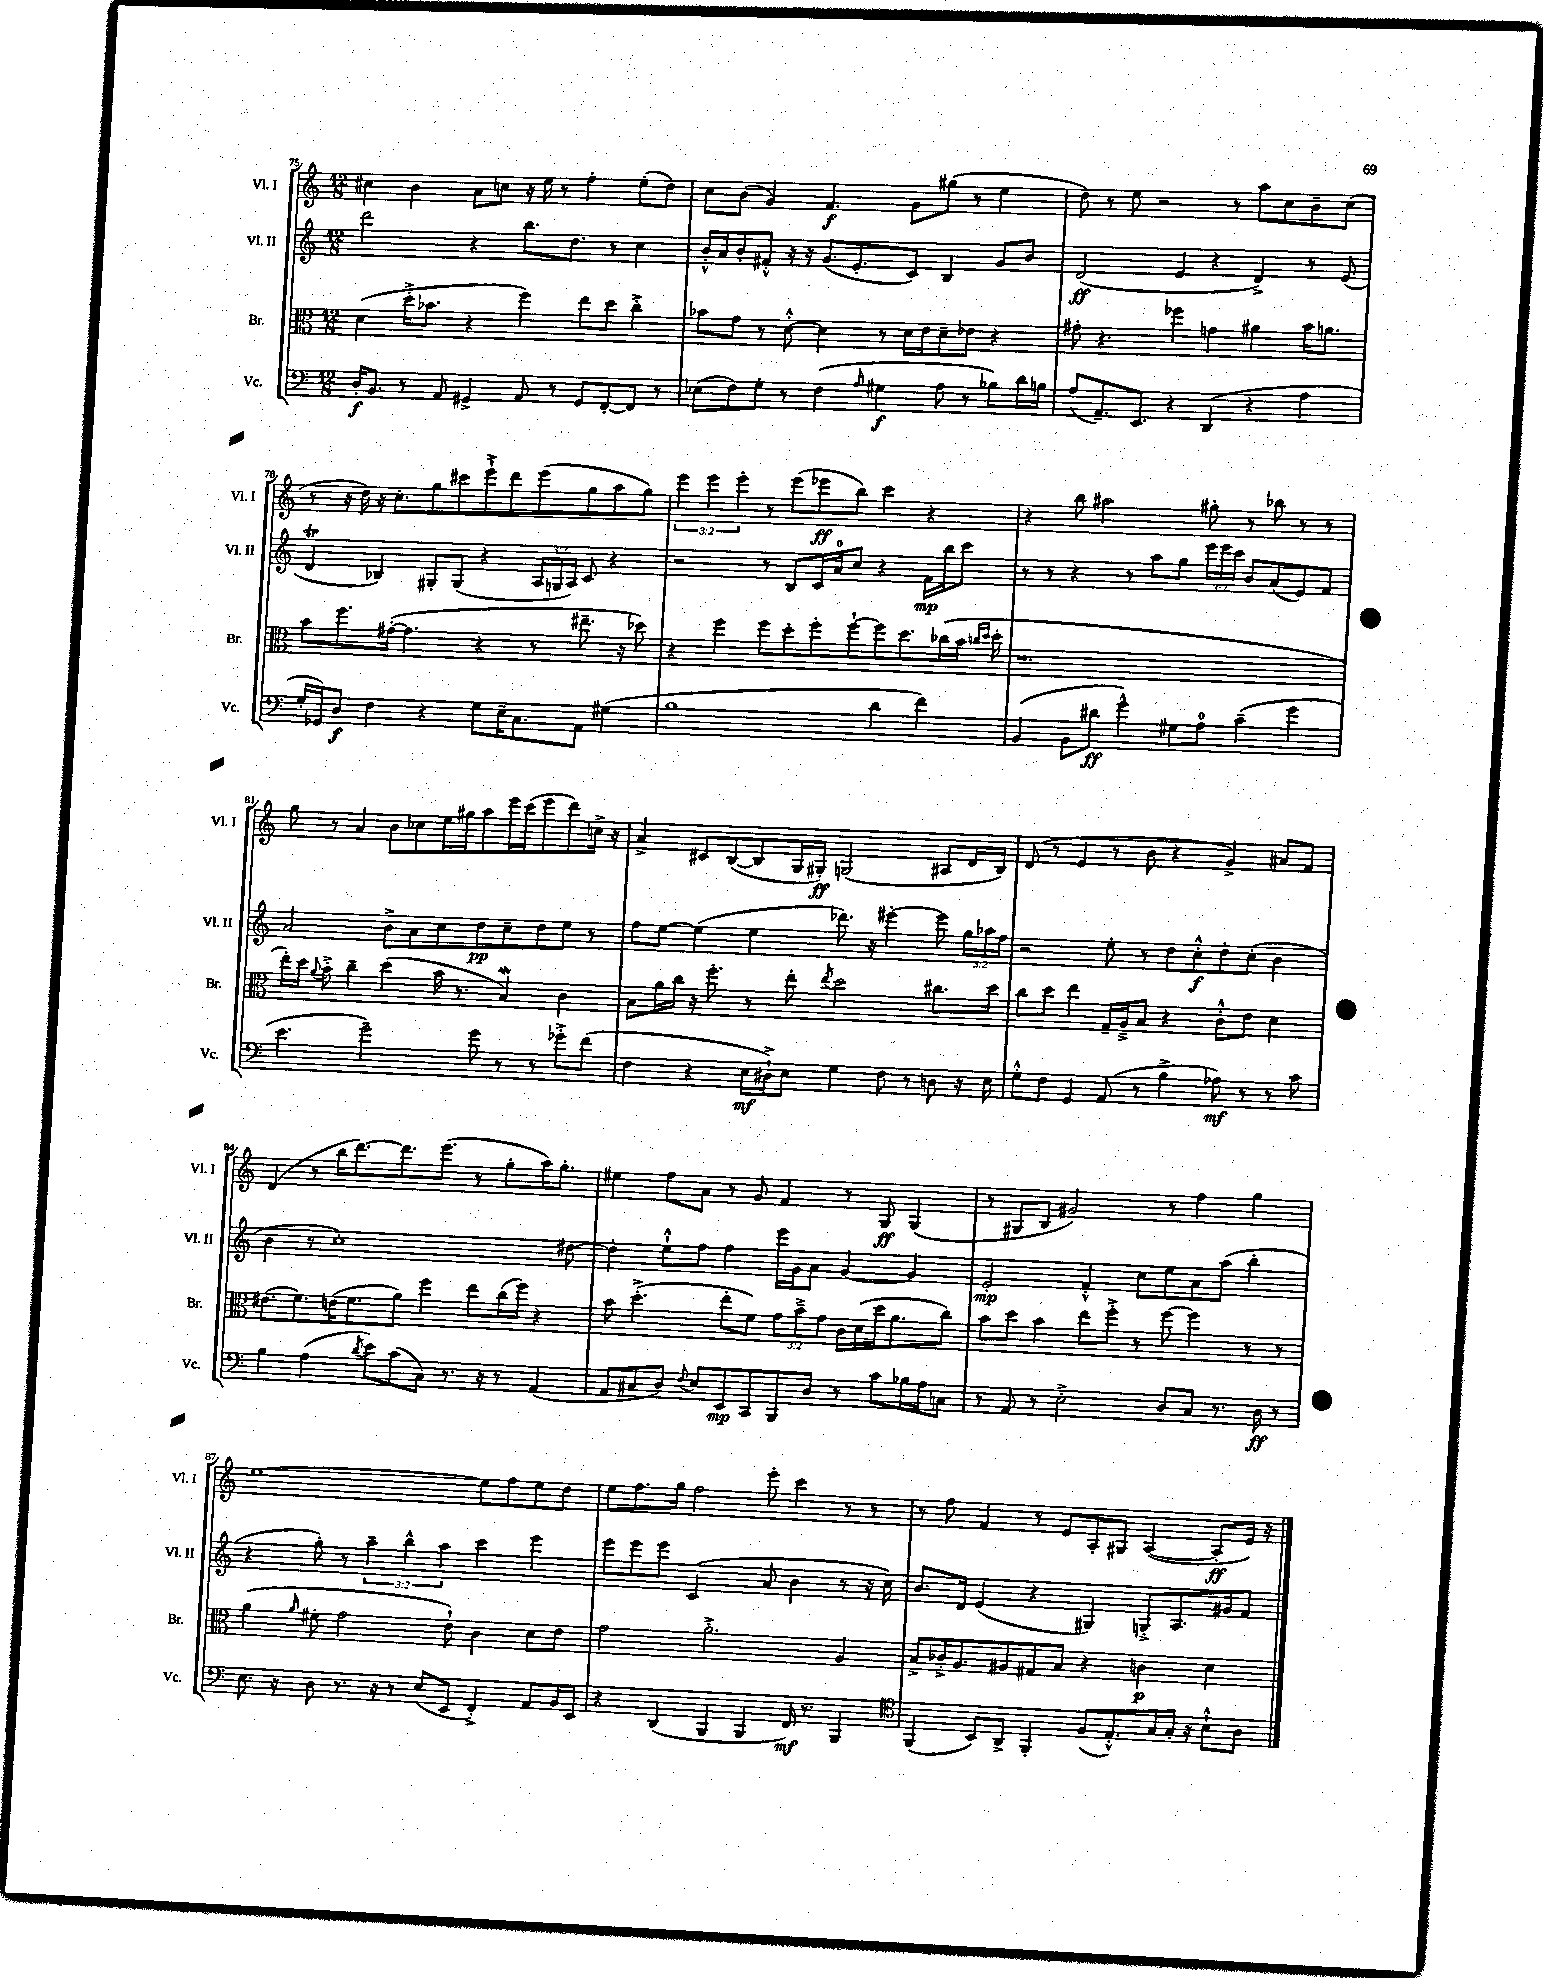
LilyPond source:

<<
\new StaffGroup <<
\new Staff = "s0" \with { instrumentName = "Vl. I" shortInstrumentName = "Vl. I" } {
    \clef treble \key c \major \numericTimeSignature \time 12/8 \override Staff.TupletNumber.text = #tuplet-number::calc-fraction-text
    \autoBeamOff cis''4 b'4 a'8[ c''8] r16 e''16 r8 f''4-. e''8[-.( d''8]) |
    c''8[ b'8]( g'4) f'4.\f g'8[ gis''8]( r8 e''4 |
    d''8) r8 e''8 r2 r8 a''8[ c''8 b'8-- c''8]( |
    r8 r16 d''16) r16 c''8.[-. g''8 cis'''8 e'''8-!-> d'''8 e'''8( g''8 a''8 g''8]) |
    \tuplet 3/2 { e'''4 e'''4 e'''4-. } r8 e'''8[( ees'''8\ff b''8]) c'''4 r4 |
    r4 b''8 ais''2 gis''8-. r8 bes''8 r8 r8 |
    g''8 r8 a'4 b'8[ ces''8 e''16 gis''16 a''8 e'''16 c'''16( e'''8 d'''8) c''16]-> r16 |
    a'4-> cis'8[ b8~( b8 g16 gis16]-.\ff) g2( ais8[ d'16 b16]) |
    d'8( r8 e'4 r8 b'8 r4 g'4->) ais'8[ f'8] |
    d'4( r8 b''16[ d'''8.~) d'''8. e'''8.]( r8 g''8[-. a''16) g''8.]-. |
    eis''4 f''8[ a'8] r8 g'8 f'4 r8 g8\ff g4( |
    r8 gis8[ b8] gis'2) r8 f''4 g''4 |
    e''1~ e''8[ f''8 e''8 d''8] |
    e''8[ f''8. g''16] f''2 e'''8-. c'''4 r8 r8 |
    r8 f''8 f'4 r8 e'8[ a8-. gis8] a4~( a8[-.\ff e'16]) r16 \bar "|." |
}
\new Staff = "s1" \with { instrumentName = "Vl. II" shortInstrumentName = "Vl. II" } {
    \clef treble \key c \major \numericTimeSignature \time 12/8 \override Staff.TupletNumber.text = #tuplet-number::calc-fraction-text
    \autoBeamOff d'''2 r4 b''8.[ d''8.] r8 c''4 |
    b'16[-.-^ a'16 b'8-. fis'8]-.-^ r16 r16 g'8.[( e'8.-. c'8]) b4 g'8[ b'8] |
    d'2\ff( e'4 r4 d'4->) r8 e'8( |
    d'4\trill bes4) gis8[-. gis8]( r4 \tuplet 3/2 { a16[ g16 a16]) } c'8 r4 |
    r2 r8 b8[ c'16 a'16-0 c''8] r4 f'16[\mp b''16 c'''8] |
    r8 r8 r4 r8 a''8[ g''8] \tuplet 3/2 { e'''16[ e'''16 c'''16] } b'8[ a'8( e'8) f'8] |
    a'2 b'8[-> a'8 c''8 d''8\pp c''8-- d''8 e''8] r8 |
    f''8[ e''8]~ e''4( e''4 des'''8.) r16 eis'''4~-. eis'''8 \tuplet 3/2 { g''16[ aes''16 f''16] } |
    r2 e''8-. r8 d''8[ c''8-.-^\f d''8-. c''8]-.( b'4 |
    b'4 r8 c''1-.) dis''8~ |
    dis''4-. e''8[-!-^ f''8] f''4 e'''16[ g'16 a'8] g'4~ g'4 |
    e'2-.\mp f'4-.-^ c''8[ e''8 a'8 a''8]( b''4-. |
    r4 g''8-.) r8 \tuplet 3/2 { a''4-- b''4-^ a''4 } c'''4 e'''4 |
    e'''8[ e'''8 e'''8] c'2( a'8 b'4 r8 r16 c''16) |
    b'8.[ d'16] e'4( r4 gis4) g8[-.-> a8. gis'16 f'8] \bar "|." |
}
\new Staff = "s2" \with { instrumentName = "Br." shortInstrumentName = "Br." } {
    \clef alto \key c \major \numericTimeSignature \time 12/8 \override Staff.TupletNumber.text = #tuplet-number::calc-fraction-text
    \autoBeamOff d'4( d''16[-.-> bes'8.] r4 f''4) e''8[ d''8] c''4-.-> |
    bes'8[ g'8] r8 d'8~-.-^ d'4 r8 d'16[ e'16 d'8-- ees'8] r4 |
    gis'8-. r4. fes''4 g'4 ais'4 b'16[ a'8.] |
    b'8[ f''8. gis'16]~-.( gis'4. r4 r8 eis''8.-- r16 des''8) |
    r4 f''4 f''8[ d''8-. f''8-. f''8~-! f''8 d''8. ces''16( b'16] \grace { c''16[ d''16] } d''16-. |
    r1. |
    e''16[-.) d''16] \appoggiatura { a'8 } b'8-.-> c''4-- d''4( b'16 r8. b4\mordent) c'4 |
    b8[ a'16 c''16] r16 f''8.-. r8 e''8-. \acciaccatura { e''8 } d''2 cis''8.[ d''16] |
    c''8[ d''8] e''4 g16[-- a16---> b8] r4 c'8[-.-^ e'8] d'4 |
    eis'8.[( f'8.) e'16( f'8. a'8]) f''4 e''8[ c''16( f''16]) r4 |
    b'8 d''4.-.->( e''8[-. f'8]) \tuplet 3/2 { g'8[ b'8---> g'8] } c'16[ d'16( d''16 a'8. c''8]) |
    b'8[ d''8] b'4 e''8[ f''8]-.-> r8 f''8~ f''4 r8 r8 |
    a'4( \grace { a'16 } fis'8-. g'2 e'8-!) c'4 d'8[ e'8] |
    g'2 a'2.-.-> a4 |
    b8[-> ces'16-.-> a8. ais8 gis8 b8] r4 c'4\p d'4 \bar "|." |
}
\new Staff = "s3" \with { instrumentName = "Vc." shortInstrumentName = "Vc." } {
    \clef bass \key c \major \numericTimeSignature \time 12/8
    \autoBeamOff d16[-.\f b,8.] r8 a,8 gis,4-> a,8 r8 gis,8[ f,8~-. f,8] r8 |
    ees8[( f8) g8]-. r8 f4( \grace { a16 } gis4\f a8 r8 bes8[) d'16 b16] |
    a8[( a,8.--) e,8.] r4 d,4( r4 a4 |
    g16[-. ges,16) d8]\f f4 r4 g8[ e16-- c8. a,8] gis4( |
    b1 d'4 f'4) |
    b,4( b,8[ dis'8]\ff g'4-^) gis8[ a8]-0 c'4--( g'4 |
    e'4. g'2--) g'8 r8 r8 ges'8[-.-> f'8]( |
    f4 r4 e16[\mf dis16-!->) e8] g4 f8 r8 d8 r16 e16 |
    g8[-.-^ f8] g,4 a,8( r8 b4-> aes8\mf) r8 r8 c'8 |
    b4 a4( \acciaccatura { d'8 } e'8[) c'8( c8]) r8. r16 r8 a,4( |
    a,8[ cis8 d8]) \appoggiatura { f8 } e8[ e,8\mp c,8 b,,8 d8] r8 c'8[ bes16 a16 c8] |
    r8 a,8 r8 e2-.-> d8[ c8] r8. d16\ff r8 |
    e8. r16 d8 r8. r16 r8 e8[( e,8] f,4-.->) a,8[ b,16 e,16] |
    r4 d,4( b,,4 b,,4 f,16\mf) r8. b,,4 |
    \clef tenor f,4( b,8[) a,8]-> f,4-. f8[( e8.-.-^) g16 g16]-. r16 b8[-!-^ a8] \bar "|." |
}
>>
>>
\layout { \context { \Score currentBarNumber = #75 } }
